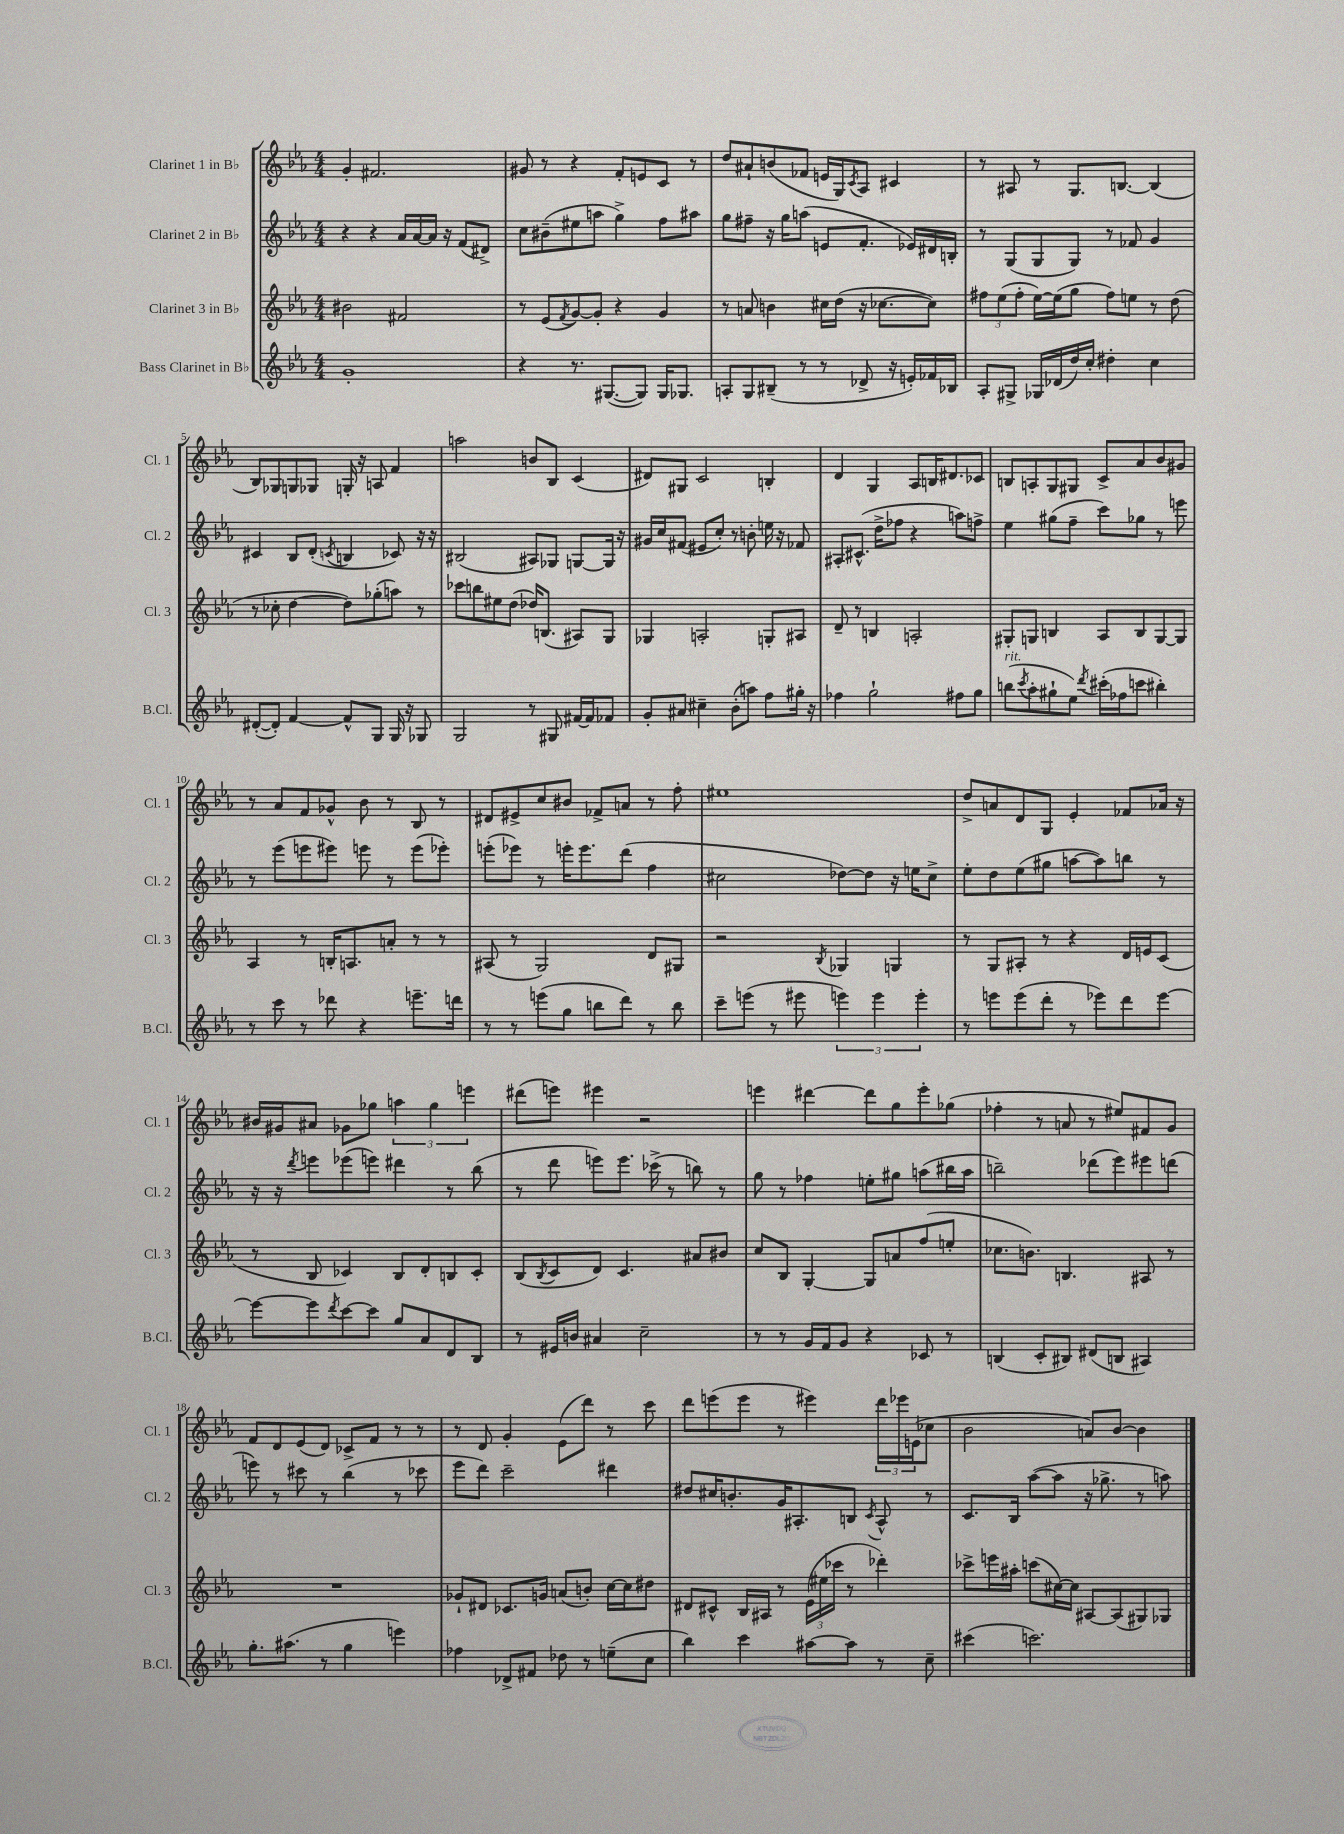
<<
\new StaffGroup <<
\new Staff = "s0" \with { instrumentName = "Clarinet 1 in Bb" shortInstrumentName = "Cl. 1" } {
    \clef treble \key ees \major \numericTimeSignature \time 4/4
    g'4-. fis'2. |
    gis'8 r8 r4 f'8-. e'8 c'8 r8 |
    d''8 ais'8-! b'8( fes'8 e'16 g16) \acciaccatura { c'8 } aes8 cis'4 |
    r8 ais8 r8 g8. b8.~ b4( |
    bes8) ges8 g8 ges8 g16-. r16 a8 f'4 |
    a''2 b'8 bes8 c'4( |
    dis'8) gis8 c'2 b4-. |
    d'4 g4 aes8 b16 dis'8. ces'8 |
    b8 a8-. g8 gis8 c'8-> aes'8 bes'8 gis'8 |
    r8 aes'8 f'8 ges'8-^ bes'8 r8 bes8 r8 |
    dis'8 eis'8-> c''8 bis'8 fes'8-> a'8 r8 f''8-. |
    eis''1 |
    d''8-> a'8 d'8 g8 ees'4-. fes'8 aes'16 r16 |
    bis'16 gis'16 ais'8 ges'8 ges''8 \tuplet 3/2 { a''4 ges''4 e'''4 } |
    dis'''8( e'''8) eis'''4 r2 |
    e'''4 dis'''4~ dis'''8 g''8 e'''8-. ges''8( |
    fes''4-. r8 a'8 r8 eis''8) fis'8 g'8 |
    f'8 d'8 ees'8( d'8) ces'8-> f'8 r8 r8 |
    r8 d'8 g'4-. ees'8( d'''8) r8 c'''8 |
    d'''8 e'''8( e'''8 r8 eis'''4) \tuplet 3/2 { d'''16 ees'''16 e'16( } ces''8 |
    bes'2 a'8) bes'8~ bes'4 \bar "|." |
}
\new Staff = "s1" \with { instrumentName = "Clarinet 2 in Bb" shortInstrumentName = "Cl. 2" } {
    \clef treble \key ees \major \numericTimeSignature \time 4/4
    r4 r4 aes'16 aes'16~ aes'16 r16 f'8( dis'8->) |
    c''8 bis'8--( eis''8 a''8 g''4->) f''8 ais''8 |
    g''8 fis''8-- r16 g''16 a''8( e'8 f'8.-. ees'16) dis'16 b16-. |
    r8 g8( g8 g8) r8 fes'8 g'4 |
    cis'4 bes8 d'8-.( \acciaccatura { c'8 } b4 ces'8) r16 r16 |
    bis2( ais8) ges8 g8~ g16 r16 |
    gis'16 c''16 fis'8( eis'8 c''8-.) r8 b'8-. e''16 r16 fes'8 |
    ais8-. cis'8.-^( d''16-> fes''8 r4 a''8) f''8-> |
    ees''4 gis''8( f''8-- c'''8) ges''8 r8 e'''8 |
    r8 ees'''8( e'''8 eis'''8) e'''8 r8 e'''8( ees'''8-.) |
    e'''8-.( ees'''8) r8 e'''16-. e'''8. d'''8( f''4 |
    cis''2 des''8~) des''8 r16 e''16 cis''8-> |
    ees''8-. d''8 ees''8( gis''8 a''8~ a''8) b''8 r8 |
    r16 r16 \acciaccatura { d'''8 } e'''8 ees'''8( e'''8) dis'''4 r8 bes''8( |
    r8 d'''8 e'''8) e'''8. ces'''16->( r8 b''8) r8 |
    g''8 r8 fes''4 e''8-. gis''8 a''8( bis''16 a''16 |
    b''2--) des'''8( ees'''8) eis'''8 d'''8( |
    e'''8) r8 cis'''8 r8 bes''4( r8 ces'''8 |
    ees'''8 d'''8) c'''2-- dis'''4 |
    dis''8 cis''16 b'8.-. g'16 ais8.-. b8 \acciaccatura { c'8 } ais8-^ r8 |
    c'8. bes16 aes''8~( aes''8 r16 ges''8.-> r8 a''8) \bar "|." |
}
\new Staff = "s2" \with { instrumentName = "Clarinet 3 in Bb" shortInstrumentName = "Cl. 3" } {
    \clef treble \key ees \major \numericTimeSignature \time 4/4
    bis'2 fis'2 |
    r8 ees'8( \acciaccatura { f'8 } g'8~) g'8-. r4 g'4 |
    r8 a'8 b'4 cis''16 d''16( r16 ces''8.~ ces''8) |
    \tuplet 3/2 { fis''8 ees''8( fis''8-. } ees''16~) ees''16( g''8 fis''8) e''8 r8 d''8( |
    r8 ces''8-. d''4~ d''8) ges''8-.( a''8) r8 |
    ces'''8 b''8 eis''8 d''8( des''16) b8.( ais8) g8 |
    ges4 a2-. g8-. ais8 |
    d'8-- r8 b4 a2-. |
    gis8-. g8 b4 aes8 b8 g8~ g8 |
    aes4 r8 b16-. a8. a'8-. r8 r8 |
    ais8( r8 g2) d'8 gis8 |
    r2 \acciaccatura { bes8 } ges4 g4 |
    r8 g8 ais8-. r8 r4 d'16 e'16 c'8( |
    r8 bes8 ces'4) bes8 d'8-. b8 ces'8-. |
    bes8( \acciaccatura { bes8 } c'8 d'8) c'4. ais'8 bis'8 |
    c''8 bes8 g4~-. g8 a'8 f''8( e''8-. |
    ces''8. b'8.) b4. ais8 r8 |
    R1 |
    ges'8-! dis'8 ces'8. g'16 a'8( b'8-.) c''16~ c''16 dis''8 |
    dis'8 cis'8-^ bes16 ais16 r8 \tuplet 3/2 { ees'16( eis''16 ces'''16 } r8 des'''4-.) |
    ces'''8-> e'''16 ais''16-. c'''8( cis''16~) cis''16 ais8~ ais8( gis8) ges8 \bar "|." |
}
\new Staff = "s3" \with { instrumentName = "Bass Clarinet in Bb" shortInstrumentName = "B.Cl." } {
    \clef treble \key ees \major \numericTimeSignature \time 4/4
    g'1-. |
    r4 r8. gis8.~( gis8) gis16 ges8. |
    a8-. g8 bis8--( r8 r8 des'8-> r16 e'16-.) fes'16 bes16 |
    aes8-. gis8-> ges16 des'16( d''16) c''16-. dis''4-. c''4 |
    dis'8~-.( dis'8-.) f'4~ f'8-^ g8 g16 r16 ges8 |
    g2 r8 gis8 fis'16~ fis'16 fes'8 |
    g'8-. ais'8 cis''4-- bes'8-.( a''8) f''8 gis''16-. r16 |
    fes''4 g''2-! fis''8 g''8 |
    b''8^\markup { \italic "rit." }( \acciaccatura { c'''8 } aes''8-. gis''8-! ees''8) \acciaccatura { d'''8 } cis'''16-.( fes''16 c'''8 bis''4-.) |
    r8 c'''8 r8 des'''8 r4 e'''8.-- d'''16 |
    r8 r8 e'''8( g''8 b''8 d'''8) r8 b''8 |
    c'''8-- e'''8( r8 eis'''8 \tuplet 3/2 { e'''4) e'''4 e'''4-. } |
    r8 e'''8 e'''8( d'''8-. r8 ees'''8) d'''8 ees'''8~ |
    ees'''8~ ees'''8 \acciaccatura { d'''8 } c'''8~ c'''8 g''8 aes'8 d'8 bes8 |
    r8 eis'16 b'16 ais'4 c''2-- |
    r8 r8 g'16 f'16 g'8 r4 ces'8 r8 |
    b4( c'8-. bis8) dis'8( b8 ais4) |
    g''8.-. ais''8.( r8 g''4 e'''4) |
    fes''4 des'8-> fis'8 des''8 r8 e''8--( c''8 |
    bes''4) c'''4 ais''8~ ais''8 r8 c''8-- |
    cis'''4( c'''2.) \bar "|." |
}
>>
>>
